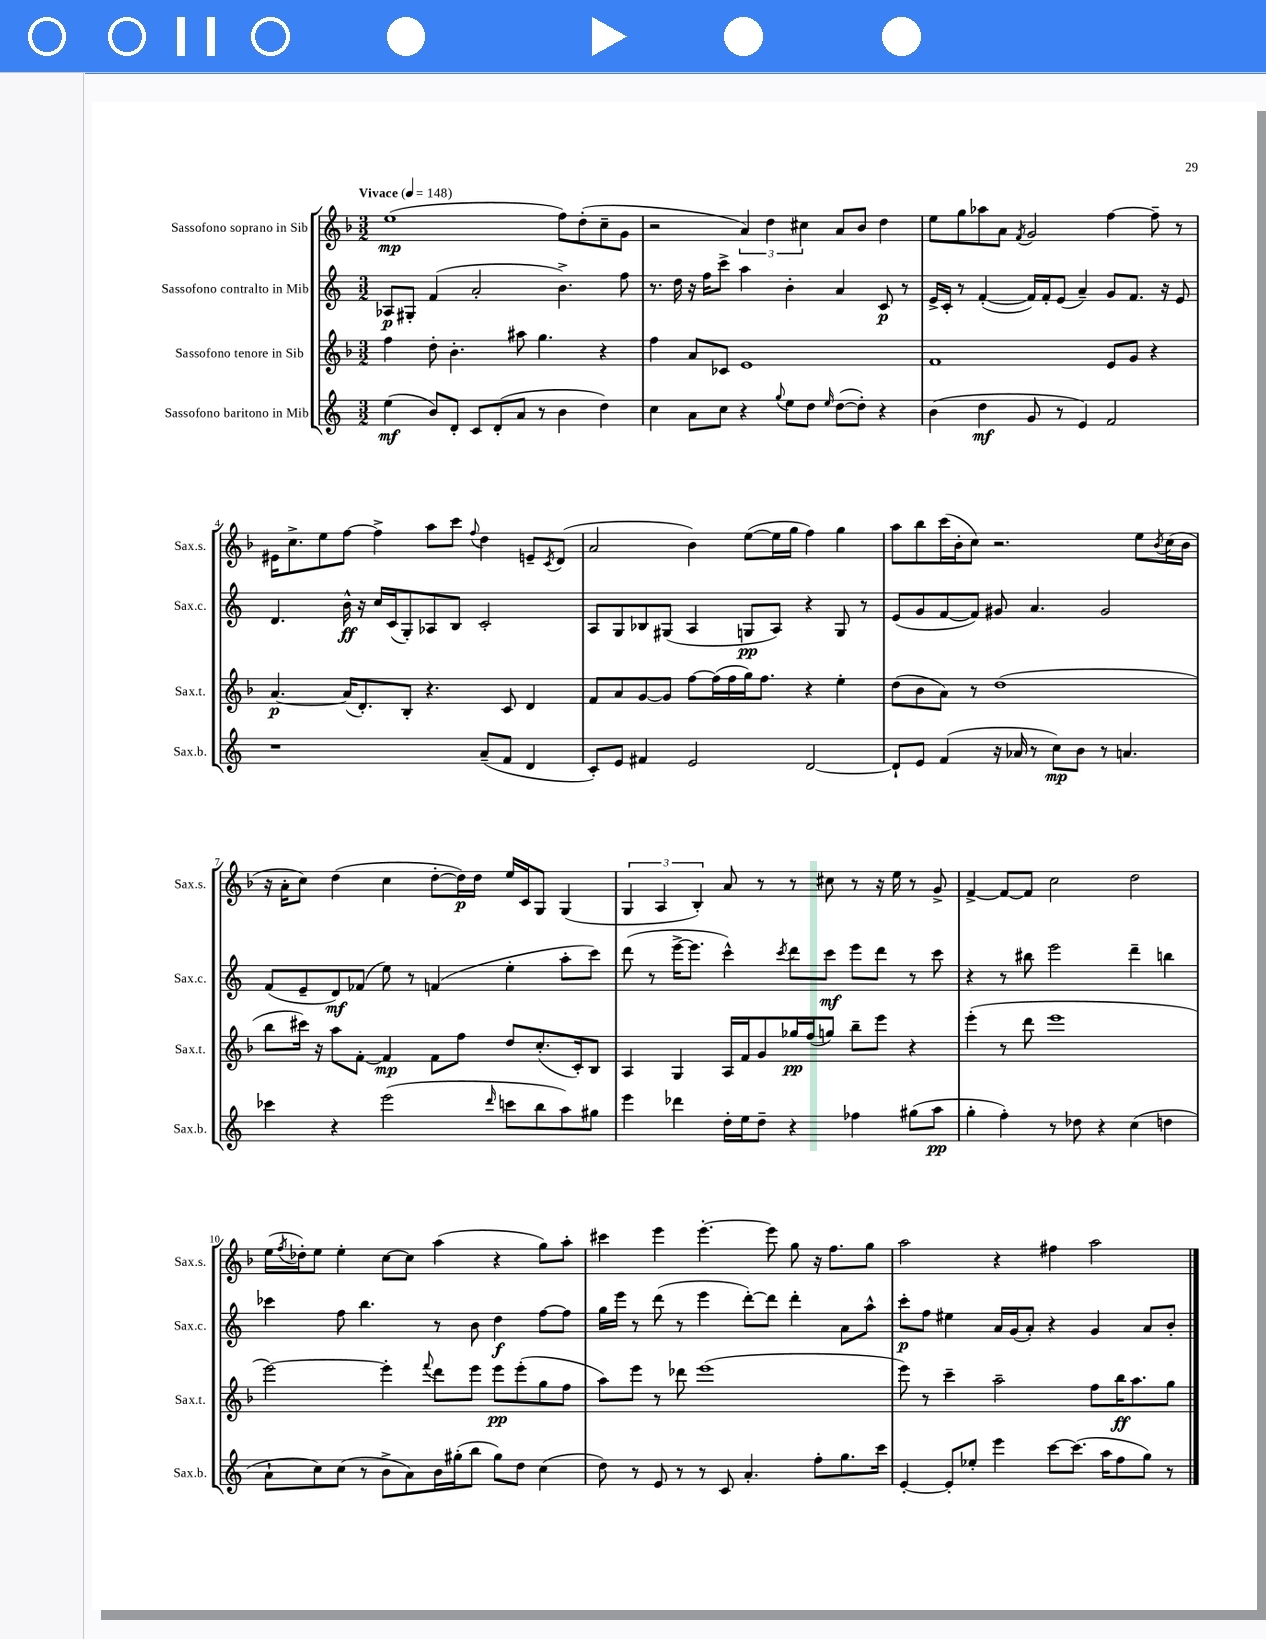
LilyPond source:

<<
\new StaffGroup <<
\new Staff = "s0" \with { instrumentName = "Sassofono soprano in Sib" shortInstrumentName = "Sax.s." } {
    \clef treble \key f \major \numericTimeSignature \time 3/2 \tempo "Vivace" 4 = 148
    e''1\mp( f''8) d''8-.( c''8-- g'8 |
    r2 \tuplet 3/2 { a'4) d''4 cis''4 } a'8 bes'8 d''4 |
    e''8 g''8 aes''8 a'8 \acciaccatura { f'8 } g'2 f''4~ f''8-- r8 |
    eis'16 c''8.-> e''8 f''8~ f''4-> a''8 c'''8 \appoggiatura { f''8 } d''4 e'8-- \acciaccatura { c'8 } d'8( |
    a'2 bes'4) e''8~( e''16 g''16 f''4) g''4 |
    a''8 bes''8 c'''16( bes'16-. c''8) r2. e''8 \acciaccatura { bes'8 } c''16( bes'16 |
    r16 a'16-. c''8) d''4( c''4 d''8~-. d''16\p) d''16 e''16 c'16 g8 g4( |
    \tuplet 3/2 { g4 a4 bes4-.) } a'8 r8 r8 cis''8 r8 r16 e''16 r8 g'8-> |
    f'4~-> f'8~ f'8 c''2 d''2 |
    e''16( \acciaccatura { f''8 } des''16-.) e''8 e''4-. c''8~ c''8 a''4( r4 g''8) a''8-. |
    cis'''4 e'''4 e'''4.~-. e'''8 g''8 r16 f''8. g''8 |
    a''2 r4 fis''4 a''2 \bar "|." |
}
\new Staff = "s1" \with { instrumentName = "Sassofono contralto in Mib" shortInstrumentName = "Sax.c." } {
    \clef treble \key c \major \numericTimeSignature \time 3/2
    aes8\p gis8-. f'4( a'2-. b'4.->) f''8 |
    r8. d''16 r16 f''16 c'''8-> a''4 b'4-. a'4 c'8\p r8 |
    e'16-> c'16-. r8 f'4~-.( f'16) f'16-. e'8( a'4--) g'8 f'8. r16 e'8 |
    d'4. b'16-^\ff r16 c''16 c'16( g8-.) aes8 b8 c'2-. |
    a8 g8 bes8 gis8( a4 g8\pp a8) r4 g8 r8 |
    e'8( g'8 f'8~ f'8) gis'8 a'4. gis'2 |
    f'8( e'8-- d'8\mf) fes'8( e''8) r8 f'4( e''4-. a''8-. c'''8) |
    d'''8( r8 e'''16~-> e'''8. c'''4-^) \acciaccatura { c'''8 } d'''8 c'''8\mf e'''8 d'''8 r8 c'''8 |
    r4 r8 bis''8 e'''2 d'''4-- b''4 |
    ces'''4 f''8 b''4. r8 b'8 d''4\f f''8~ f''8 |
    g''16 e'''16 r8 d'''8( r8 e'''4 d'''8~-.) d'''8 d'''4-. a'8 a''8-^ |
    c'''8-.\p f''8 eis''4 a'16 g'16( a'8-.) r4 g'4 a'8 b'8-. \bar "|." |
}
\new Staff = "s2" \with { instrumentName = "Sassofono tenore in Sib" shortInstrumentName = "Sax.t." } {
    \clef treble \key f \major \numericTimeSignature \time 3/2
    f''4 d''8-. bes'4.-. ais''8 g''4. r4 |
    f''4 a'8 ces'8 e'1 |
    f'1 e'8 g'8 r4 |
    a'4.~\p a'16( d'8.-.) bes8-. r4. c'8 d'4 |
    f'8 a'8 g'8~ g'8 f''8~ f''16( f''16 g''16) f''8. r4 e''4-. |
    d''8( bes'8 a'8) r8 d''1( |
    bes''8 cis'''16) r16 a''8 f'8~-. f'4\mp f'8 f''8 d''8 c''8.-.( c'16-.) bes8 |
    a4 g4 a16 f'16 g'8 ges''16\pp f''16( g''8) bes''8-- e'''8 r4 |
    e'''4-.( r8 d'''8 e'''1 |
    e'''2~) e'''4-. \appoggiatura { f'''8 } d'''8 e'''8 e'''8\pp e'''8-.( g''8 f''8 |
    a''8) e'''8 r8 des'''8 e'''1( |
    e'''8) r8 c'''4-- a''2-- f''8 bes''16\ff a''8. g''8 \bar "|." |
}
\new Staff = "s3" \with { instrumentName = "Sassofono baritono in Mib" shortInstrumentName = "Sax.b." } {
    \clef treble \key c \major \numericTimeSignature \time 3/2
    e''4\mf( b'8) d'8-. c'8 d'8-.( a'8 r8 b'4 d''4) |
    c''4 a'8 c''8 r4 \appoggiatura { g''8 } e''8 d''8 \grace { e''16 } d''8~( d''8-.) r4 |
    b'4( d''4\mf g'8 r8 e'4) f'2 |
    r1 a'8--( f'8 d'4 |
    c'8-.) e'8 fis'4 e'2 d'2~ |
    d'8-! e'8 f'4( r16 aes'16 r8 c''8\mp) b'8 r8 a'4. |
    ces'''4 r4 e'''2( \grace { d'''16 } c'''8 b''8 a''8) gis''8 |
    e'''4 des'''4 d''16-. e''16 d''8-- r4 fes''4 gis''8( a''8\pp |
    g''4-. f''4-.) r8 des''8 r4 c''4( d''4 |
    a'8-! c''8) c''8( r8 b'8-> a'8) b'16 gis''16-.( b''8 gis''8) d''8 c''4( |
    d''8) r8 e'8 r8 r8 c'8 a'4.-. f''8-. g''8. c'''16 |
    e'4~-. e'8-. ees''8-. e'''4 c'''8~ c'''8.( a''16 f''8 g''8) r8 \bar "|." |
}
>>
>>
